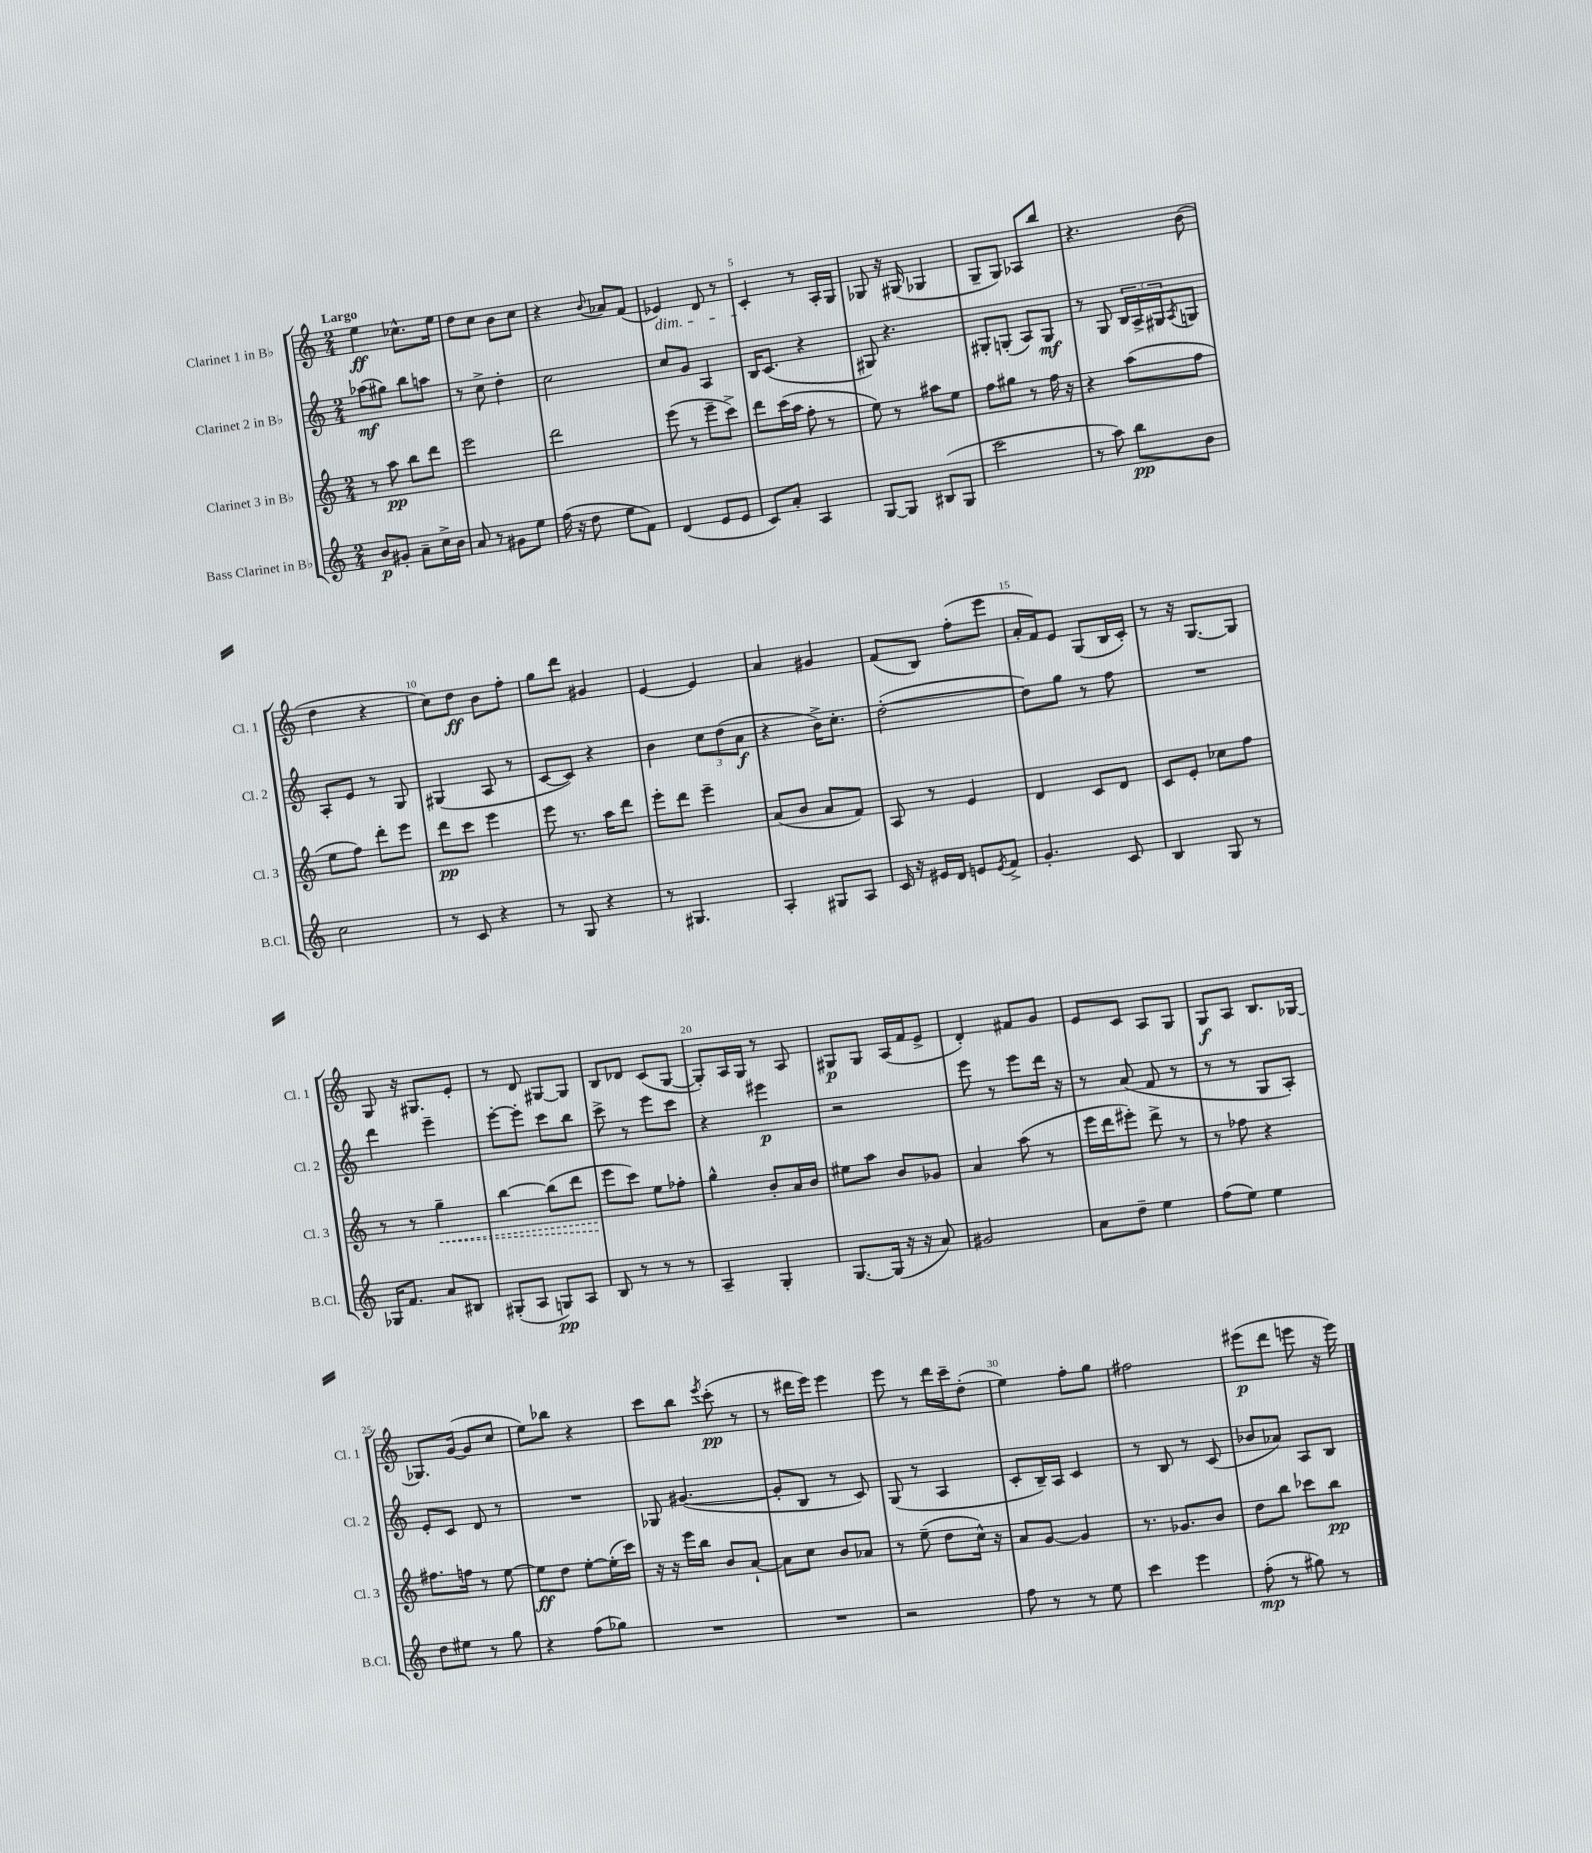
<<
\new StaffGroup <<
\new Staff = "s0" \with { instrumentName = "Clarinet 1 in Bb" shortInstrumentName = "Cl. 1" } {
    \clef treble \key c \major \numericTimeSignature \time 2/4 \tempo "Largo"
    e''4\ff ces''8.-^ e''16 |
    d''8 c''8 b'8 c''8 |
    r4 \appoggiatura { b'8 } aes'8 f'8( |
    ees'4\dim) d'8 r8 |
    c'4-.\! r8 a16-. g16 |
    ges8 r16 gis16( ges4 |
    g8-- g8) aes8 b''8 |
    r4. b'8( |
    d''4 r4 |
    c''8) d''8\ff b'8 f''8-. |
    g''8 d'''8 gis'4 |
    e'4~ e'4 |
    a'4 gis'4 |
    f'8( b8) f''8-.( e'''8 |
    a'16-. f'16) e'8 g8( b16 c'16-.) |
    r8 r16 g8.~ g8 |
    g8 r16 gis8. e'8-. |
    r8 d'8 gis8~ gis8 |
    b8 des'8 c'8( g8~ |
    g8-.) a16 g16 r8 a8 |
    gis8\p gis8 a16( f'16 e'8-> |
    d'4-.) fis'8 g'8 |
    e'8 c'8 a8 g8 |
    g8\f a8 b8. ges16~ |
    ges8. g'16~( g'8 c''8 |
    e''8) bes''8 r4 |
    c'''8 b''8 \acciaccatura { e'''8 } c'''8-.\pp( r8 |
    r8 dis'''16 e'''16) e'''4 |
    e'''8 r8 d'''16 c'''16-- d''8-.( |
    e''4) f''8-. g''8 |
    fis''2 |
    eis'''8\p( d'''8 e'''8 r16 e'''16) \bar "|." |
}
\new Staff = "s1" \with { instrumentName = "Clarinet 2 in Bb" shortInstrumentName = "Cl. 2" } {
    \clef treble \key c \major \numericTimeSignature \time 2/4
    aes''8\mf( gis''8) b''8 a''8 |
    r8 c''8-> d''4-. |
    c''2 |
    c''8 g'8 a4 |
    b16 c'8.( r4 |
    gis8) r4. |
    gis8-. g8-.( a8) g8\mf |
    r8 g8 \tuplet 3/2 { b16 a16-> gis16 } \acciaccatura { a8 } g8 |
    a8-. e'8 r8 g8 |
    gis4( a8 r8 |
    c'8~ c'8) r4 |
    b'4 \tuplet 3/2 { c''8 d''8( a'8\f } |
    r4 b'16->) c''8.-. |
    d''2~-.( |
    d''8) g''8 r8 f''8 |
    R2 |
    d'''4 e'''4-- |
    e'''8~-. e'''8-. c'''8 b''8 |
    c'''8-> r8 e'''8 c'''8 |
    r4 eis'''4\p |
    r2 |
    e'''8 r8 e'''8 d'''16 r16 |
    r8 a'8( f'8 r8 |
    r8 r8 g8 a8-.) |
    e'8-. c'8 d'8 r8 |
    R2 |
    ges8 gis'4.~( |
    gis'8-. b8 r8 c'8) |
    g8( r8 a4 |
    c'8-. b16--) a16 c'4 |
    r8 b8 r8 c'8( |
    bes'8 aes'8) a8 b8 \bar "|." |
}
\new Staff = "s2" \with { instrumentName = "Clarinet 3 in Bb" shortInstrumentName = "Cl. 3" } {
    \clef treble \key c \major \numericTimeSignature \time 2/4
    r8 a''8\pp b''8 d'''8 |
    e'''2 |
    d'''2 |
    e'''8( r8 e'''8-- c'''8->) |
    d'''8 c'''16( a''16 f''8-. r8 |
    e''8) r8 ais''8 e''8 |
    f''8 gis''8 r8 f''16 r16 |
    r4 a''8( f''8 |
    e''8 f''8) d'''8-. e'''8 |
    d'''8\pp c'''8 e'''4 |
    e'''8 r8. a''16 d'''8 |
    e'''8-. d'''8 e'''4-- |
    a'8( b'8 a'8 f'8) |
    a8 r8 e'4 |
    d'4 c'8 d'8 |
    c'8 e'8-. ces''8 f''8 |
    r8 r8 \once \override Hairpin.style = #'dashed-line g''4--\< |
    b''4~ b''8( d'''8 |
    e'''8\! c'''8) e''8 fes''8-. |
    g''4-^ b'8-. a'16 b'16 |
    eis''8 a''8 b'8 ges'8 |
    a'4 a''8( r8 |
    e'''16 d'''16 eis'''8-.) d'''8-> r8 |
    r8 fes''8 r4 |
    fis''8. f''16 r8 e''8~ |
    e''8\ff d''8 e''8~-. e''16-.( c'''16) |
    r16 r16 e'''16 b''16 b'8 a'8~-! |
    a'8 c''8 b'8 aes'8 |
    r8 e''8--( d''8 c''16-^) r16 |
    a'8 g'8~ g'4 |
    r8. ges'8. b'8 |
    d''8 b''8 ces'''8 b''8\pp \bar "|." |
}
\new Staff = "s3" \with { instrumentName = "Bass Clarinet in Bb" shortInstrumentName = "B.Cl." } {
    \clef treble \key c \major \numericTimeSignature \time 2/4
    b'8\p gis'8-. a'8-- c''16-> b'16 |
    a'8 r8 gis'8 e''8 |
    f''16( r16 d''8 e''8 f'8) |
    d'4( e'8 e'8 |
    c'8) a'8-. a4 |
    g8~ g8 bis8( g8 |
    c'''2 |
    r8 a''8) b''8\pp b'8 |
    c''2 |
    r8 c'8 r4 |
    r8 g8 r4 |
    r8 gis4. |
    a4-. gis8 a8 |
    c'16 r16 eis'16 d'16 e'8 \acciaccatura { e'8 } f'8-> |
    g'4.-. c'8 |
    b4 g8 r8 |
    ges16 f'8. a'8 bis8 |
    gis8-.( a8 g8\pp) a8 |
    b8 r8 r8 r8 |
    a4-- g4-. |
    g8.~ g16( r16 r16 a'8) |
    gis'2 |
    a'8 d''8-- e''4 |
    f''8( e''8) e''4 |
    d''8 eis''8 r8 g''8 |
    r4 f''8( ges''8) |
    R2 |
    R2 |
    r2 |
    f''8 r8 r8 e''8 |
    c'''4 e'''4 |
    f''8-.\mp( r8 gis''8) r8 \bar "|." |
}
>>
>>
\layout { \context { \Score \override BarNumber.break-visibility = ##(#f #t #t) barNumberVisibility = #(every-nth-bar-number-visible 5) } }
